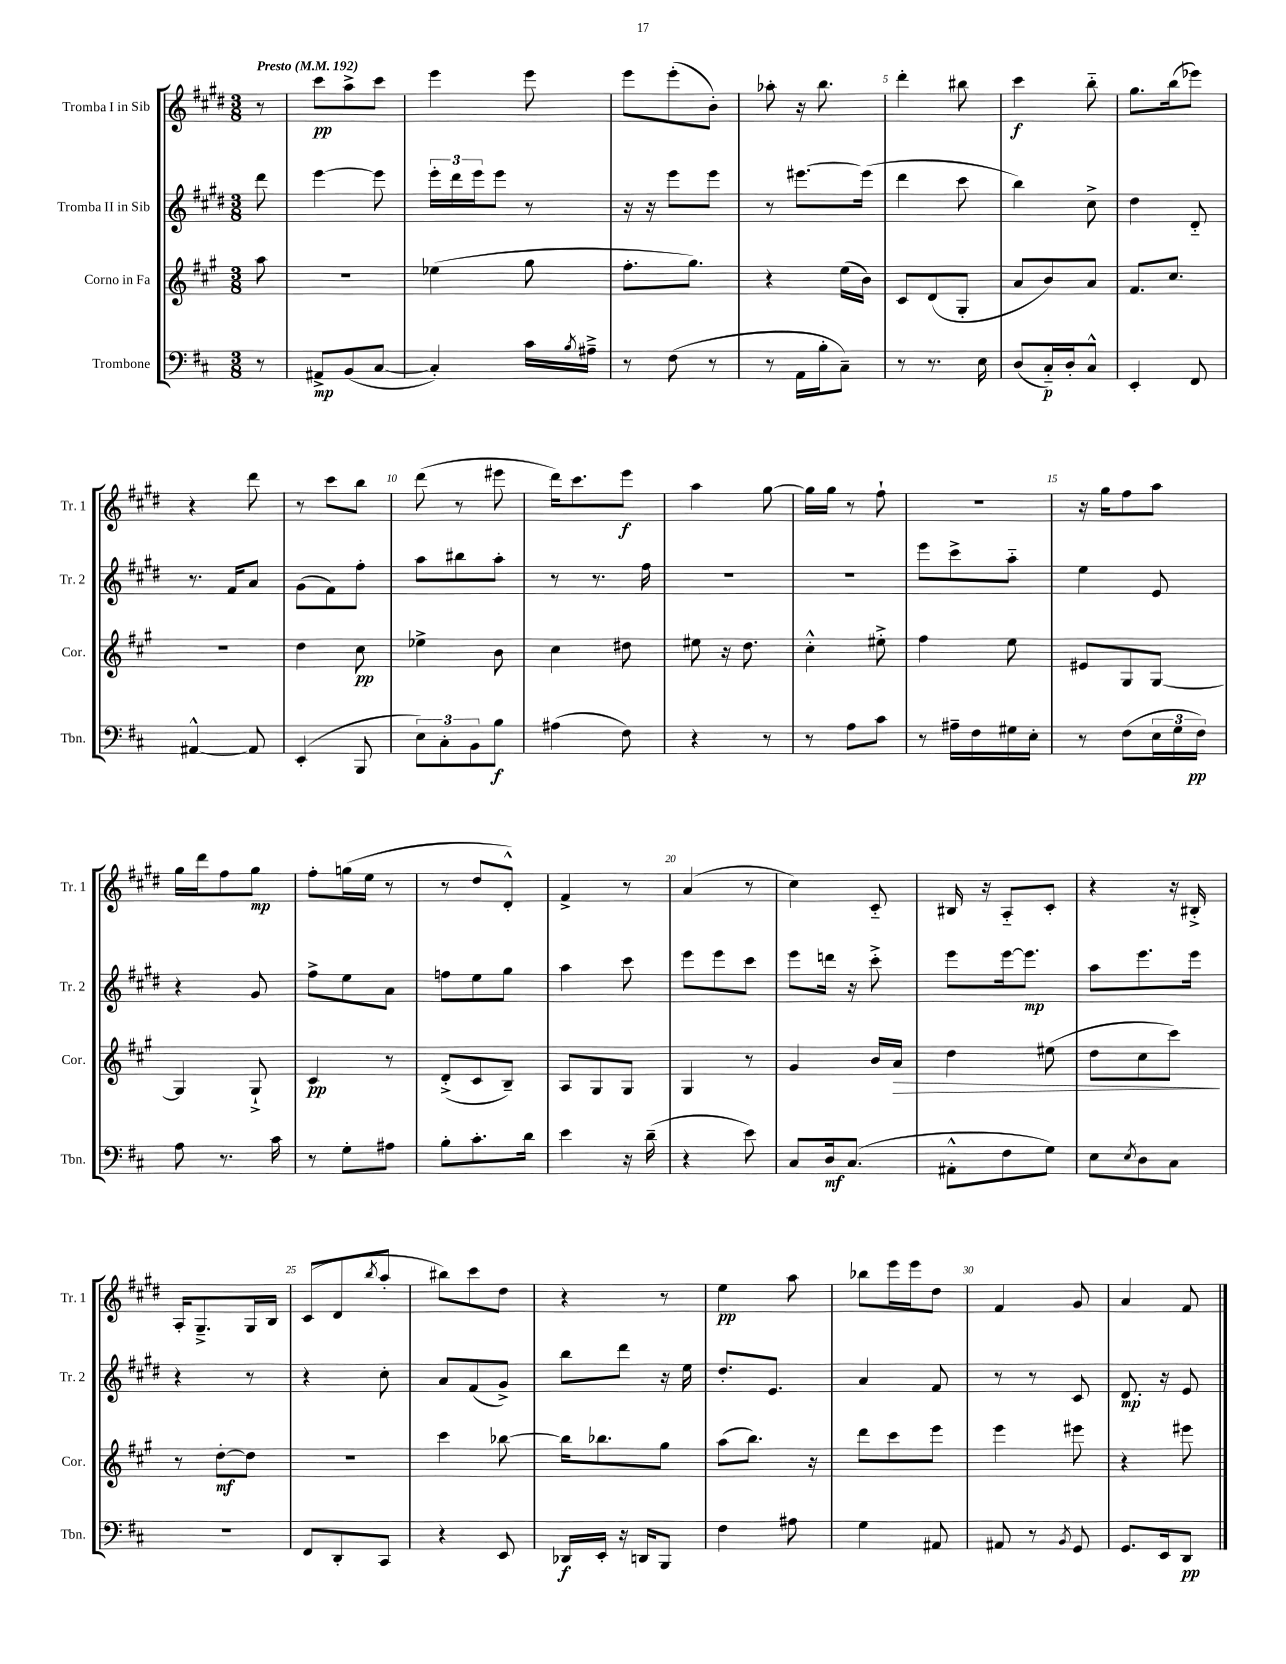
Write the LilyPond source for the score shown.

<<
\new StaffGroup <<
\new Staff = "s0" \with { instrumentName = "Tromba I in Sib" shortInstrumentName = "Tr. 1" } {
    \clef treble \key e \major \numericTimeSignature \time 3/8 \partial 8 \tempo "Presto" 4 = 192
    r8 |
    cis'''8\pp a''8-> cis'''8 |
    e'''4 e'''8 |
    e'''8 e'''8-.( b'8-.) |
    aes''8-. r16 b''8. |
    dis'''4-. bis''8 |
    cis'''4\f b''8-_ |
    gis''8. b''16( ees'''8) |
    r4 dis'''8 |
    r8 cis'''8 b''8 |
    dis'''8( r8 eis'''8 |
    dis'''16) cis'''8. e'''8\f |
    a''4 gis''8~ |
    gis''16 gis''16 r8 fis''8-! |
    r4. |
    r16 gis''16 fis''8 a''8 |
    gis''16 dis'''16 fis''8 gis''8\mp |
    fis''8-. g''16( e''16 r8 |
    r8 dis''8 dis'8-.-^) |
    fis'4-> r8 |
    a'4( r8 |
    cis''4) cis'8-_ |
    bis16 r16 a8-_ cis'8-. |
    r4 r16 bis16-.-> |
    a16-. gis8.---> gis16 b16 |
    cis'8( dis'8 \acciaccatura { b''8 } a''8-. |
    bis''8) cis'''8 dis''8 |
    r4 r8 |
    e''4\pp a''8 |
    bes''8 e'''16 e'''16 dis''8 |
    fis'4 gis'8 |
    a'4 fis'8 \bar "|." |
}
\new Staff = "s1" \with { instrumentName = "Tromba II in Sib" shortInstrumentName = "Tr. 2" } {
    \clef treble \key e \major \numericTimeSignature \time 3/8 \partial 8
    dis'''8 |
    e'''4~ e'''8 |
    \tuplet 3/2 { e'''16-. dis'''16 e'''16 } e'''8 r8 |
    r16 r16 e'''8 e'''8 |
    r8 eis'''8.~ eis'''16( |
    dis'''4 cis'''8 |
    b''4) cis''8-> |
    dis''4 dis'8-_ |
    r8. fis'16 a'8 |
    gis'8( fis'8) fis''8-. |
    a''8 bis''8 a''8-. |
    r8 r8. fis''16 |
    R4. |
    R4. |
    e'''8 cis'''8-> a''8-_ |
    e''4 e'8 |
    r4 gis'8 |
    fis''8-> e''8 a'8 |
    f''8 e''8 gis''8 |
    a''4 cis'''8 |
    e'''8 e'''8 cis'''8 |
    e'''8 d'''16 r16 cis'''8-.-> |
    e'''8 e'''16~ e'''8.\mp |
    a''8 e'''8. e'''16 |
    r4 r8 |
    r4 cis''8-. |
    a'8 fis'8( gis'8->) |
    b''8 dis'''8 r16 e''16 |
    dis''8.-. e'8. |
    a'4 fis'8 |
    r8 r8 cis'8 |
    dis'8.\mp r16 e'8 \bar "|." |
}
\new Staff = "s2" \with { instrumentName = "Corno in Fa" shortInstrumentName = "Cor." } {
    \clef treble \key a \major \numericTimeSignature \time 3/8 \partial 8
    a''8 |
    R4. |
    ees''4( gis''8 |
    fis''8.-. gis''8.) |
    r4 e''16( b'16) |
    cis'8 d'8( gis8-. |
    a'8 b'8) a'8 |
    fis'8. cis''8. |
    R4. |
    d''4 cis''8\pp |
    ees''4-> b'8 |
    cis''4 dis''8 |
    eis''8 r16 d''8. |
    cis''4-.-^ eis''8-.-> |
    fis''4 e''8 |
    eis'8 gis8 gis8~ |
    gis4 gis8-!-> |
    cis'4\pp r8 |
    d'8-.->( cis'8 b8--) |
    a8 gis8 gis8 |
    gis4 r8 |
    gis'4 b'16 a'16\> |
    d''4 eis''8( |
    d''8 cis''8 cis'''8\!) |
    r8 d''8~-.\mf d''8 |
    R4. |
    cis'''4 bes''8~ |
    bes''16 bes''8. gis''8 |
    a''8( b''8.) r16 |
    d'''8 cis'''8 e'''8 |
    e'''4 eis'''8 |
    r4 eis'''8 \bar "|." |
}
\new Staff = "s3" \with { instrumentName = "Trombone" shortInstrumentName = "Tbn." } {
    \clef bass \key d \major \numericTimeSignature \time 3/8 \partial 8
    r8 |
    ais,8->\mp b,8( cis8~ |
    cis4-.) cis'16 \acciaccatura { b8 } ais16---> |
    r8 fis8( r8 |
    r8 a,16 b16-. cis8--) |
    r8 r8. e16 |
    d8( cis16-_\p) d16-. cis8-^ |
    e,4-. fis,8 |
    ais,4~-^ ais,8 |
    e,4-.( b,,8 |
    \tuplet 3/2 { e8) cis8-. b,8 } b8\f |
    ais4( fis8) |
    r4 r8 |
    r8 a8 cis'8 |
    r8 ais16-- fis16 gis16 e16-. |
    r8 fis8( \tuplet 3/2 { e16 g16 fis16\pp) } |
    a8 r8. cis'16 |
    r8 g8-. ais8 |
    b8-. cis'8.-. d'16 |
    e'4 r16 d'16--( |
    r4 e'8) |
    cis8 d16\mf cis8.( |
    ais,8-.-^ fis8 g8) |
    e8 \acciaccatura { e8 } d8 cis8 |
    R4. |
    fis,8 d,8-. cis,8 |
    r4 e,8 |
    des,16\f e,16-. r16 d,16 b,,8 |
    fis4 ais8 |
    g4 ais,8 |
    ais,8 r8 \acciaccatura { b,8 } g,8 |
    g,8. e,16 d,8\pp \bar "|." |
}
>>
>>
\layout { \context { \Score \override BarNumber.break-visibility = ##(#f #t #t) barNumberVisibility = #(every-nth-bar-number-visible 5) } }
